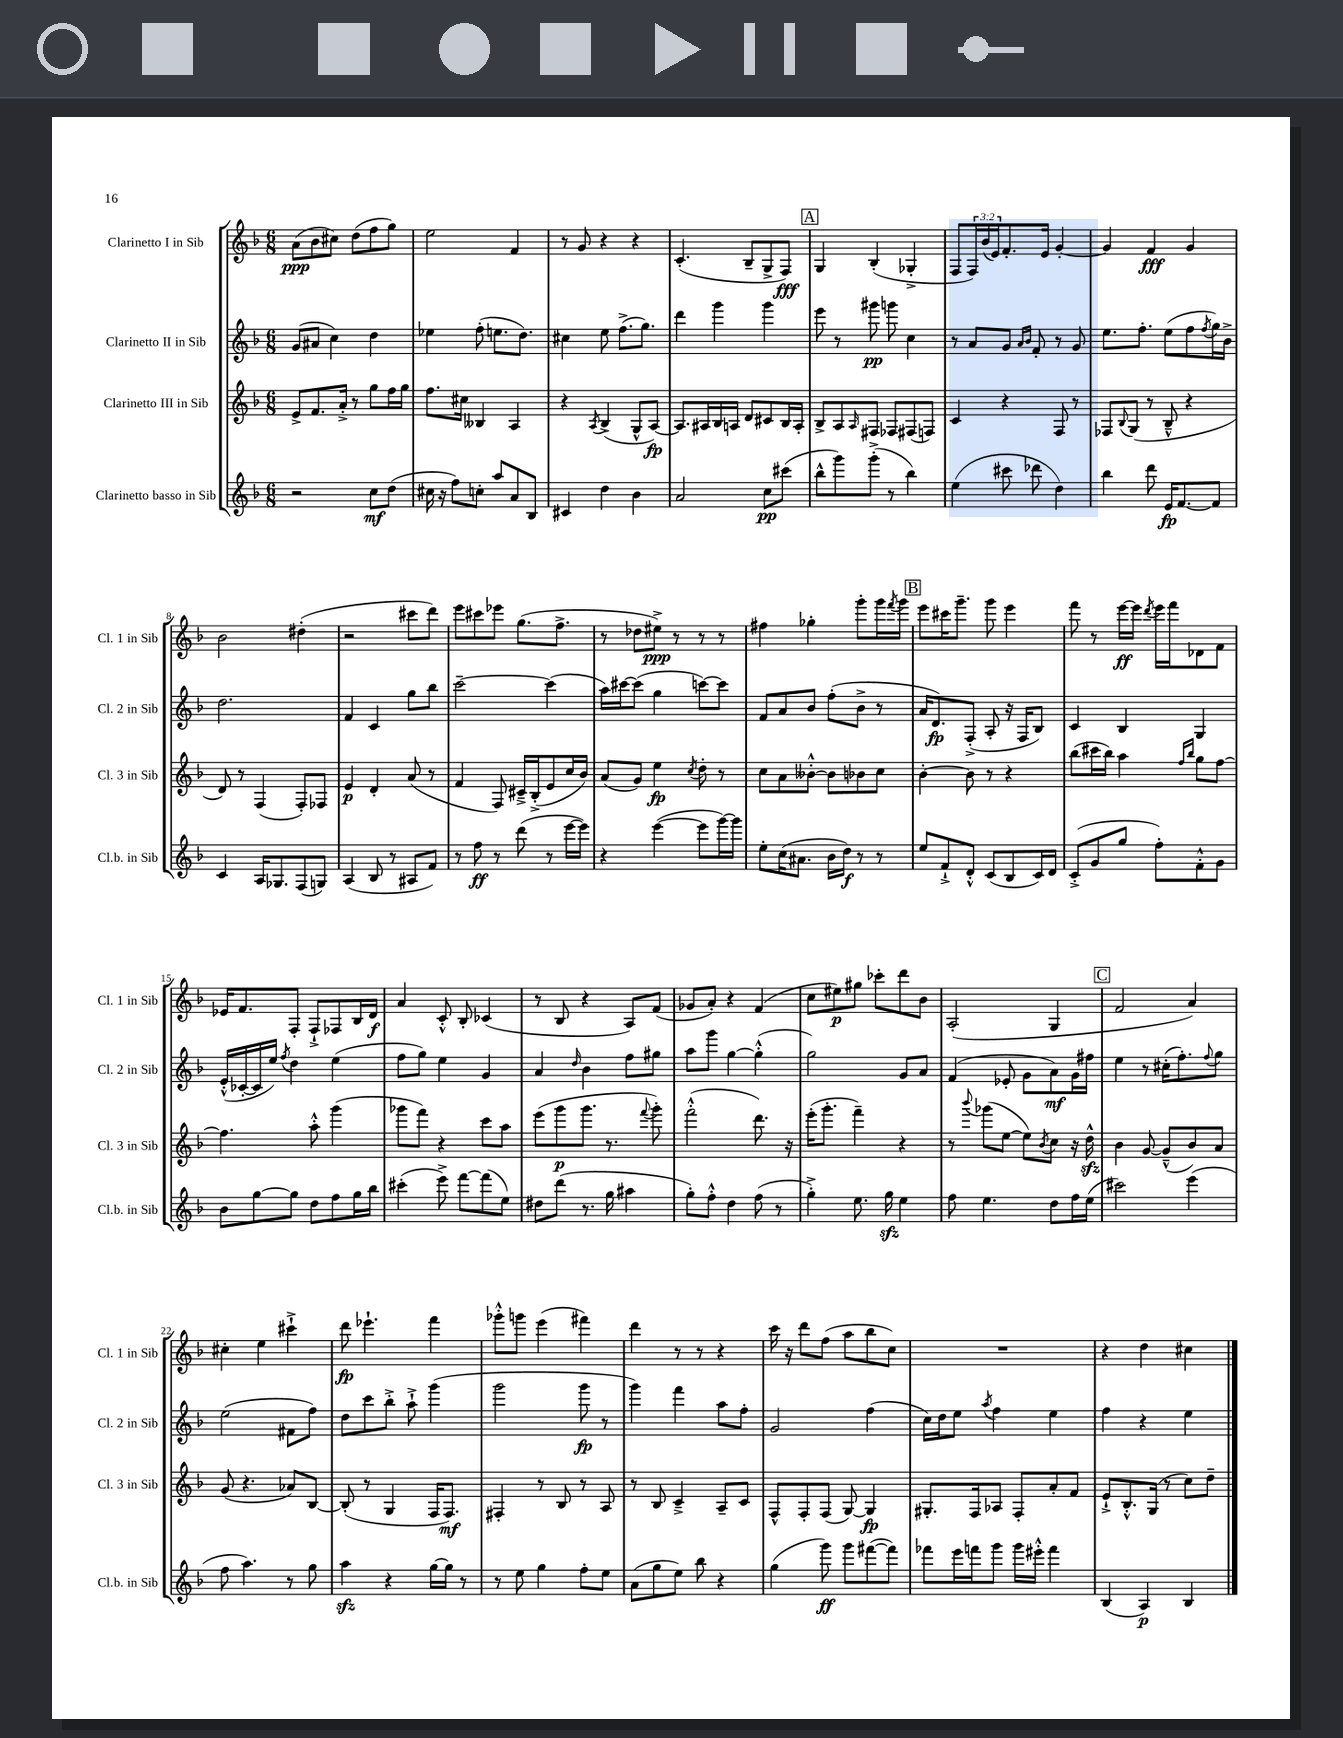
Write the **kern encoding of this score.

**kern	**dynam	**kern	**dynam	**kern	**dynam	**kern	**dynam
*part4	*part4	*part3	*part3	*part2	*part2	*part1	*part1
*staff4	*staff4	*staff3	*staff3	*staff2	*staff2	*staff1	*staff1
*I"Clarinetto basso in Sib	*	*I"Clarinetto III in Sib	*	*I"Clarinetto II in Sib	*	*I"Clarinetto I in Sib	*
*I'Cl.b. in Sib	*	*I'Cl. 3 in Sib	*	*I'Cl. 2 in Sib	*	*I'Cl. 1 in Sib	*
*clefG2	*	*clefG2	*	*clefG2	*	*clefG2	*
*k[b-]	*	*k[b-]	*	*k[b-]	*	*k[b-]	*
*M6/8	*	*M6/8	*	*M6/8	*	*M6/8	*
=1	=1	=1	=1	=1	=1	=1	=1
2r	.	8e^/L	.	(8g/L	.	(8a\L	ppp
.	.	8.f/	.	8a#X/J	.	8b-\	.
.	.	.	.	4cc\)	.	8cc#X\J)	.
.	.	16a'^/Jk	.	.	.	.	.
.	.	8r	.	.	.	(8dd\L	.
8cc\L	mf	8gg\L	.	4dd\	.	8ff\	.
(8dd\J	.	16ff\L	.	.	.	8gg\J)	.
.	.	16gg\JJ	.	.	.	.	.
=2	=2	=2	=2	=2	=2	=2	=2
16cc#X\	.	8.ff\L	.	4ee-X\	.	2ee\	.
16r	.	.	.	.	.	.	.
8ff\L)	.	.	.	.	.	.	.
.	.	16cc#X\Jk	.	.	.	.	.
8ccn'\J	.	4B--X/	.	(8ff'\	.	.	.
8aa/L	.	.	.	8.een\L	.	.	.
8a/	.	4A/	.	.	.	4f/	.
.	.	.	.	8.dd\J)	.	.	.
8B-/J	.	.	.	.	.	.	.
=3	=3	=3	=3	=3	=3	=3	=3
4c#X/	.	4r	.	4cc#X\	.	8r	.
.	.	.	.	.	.	8g/	.
.	.	8qA/	.	.	.	.	.
4dd\	.	(4B-^/	.	8ee\	.	4r	.
.	.	.	.	(8.ff^\L	.	.	.
4b-\	.	8G^^/L	.	.	.	4r	.
.	.	.	.	8.gg\J)	.	.	.
.	.	[8A/J)	fp	.	.	.	.
=4	=4	=4	=4	=4	=4	=4	=4
2a/	.	8.A/L]	.	4ddd\	.	(4.c'/	.
.	.	16A#X/L	.	.	.	.	.
.	.	16B-/	.	4ggg\	.	.	.
.	.	16An/JJ	.	.	.	.	.
.	.	8d/L	.	.	.	8B-~/L	.
8cc\L	pp	8c#X/	.	4ggg\	.	8G^/	.
(8ccc#X\J	.	16B-/L	.	.	.	8F/J)	fff
.	.	16A'/JJ	.	.	.	.	.
!!LO:REH:place=s1:t=A
=5	=5	=5	=5	=5	=5	=5	=5
8bb-^^\L	.	8B-^/L	.	8eee\	.	4G/	.
8ggg\)	.	8A/	.	8r	.	.	.
.	.	16qqA/	.	.	.	.	.
(8ggg'^\J	.	8F#X/J	.	8ggg#X\	pp	(4B-'/	.
8r	.	8F-X/L	.	8gggn\	.	.	.
4bb-\)	.	(8F#X/	.	4cc\	.	4G-X'^/	.
.	.	8Fn/J)	.	.	.	.	.
=6	=6	=6	=6	=6	=6	=6	=6
(4ee\	.	4c/	.	8r	.	8F/L	.
.	.	.	.	8a/L	.	24F/L)	.
.	.	.	.	.	.	(24b-/	.
.	.	.	.	.	.	24e/J)	.
8ccc#X\	.	4r	.	8g/J	.	8.f'/	.
.	.	.	.	16qqa/LL	.	.	.
.	.	.	.	16qqb-/JJ	.	.	.
8ddd-X\	.	.	.	8f'/	.	.	.
.	.	.	.	.	.	16e/Jk	.
4dd\)	.	8F/	.	8r	.	[4g'/	.
.	.	8r	.	8g/	.	.	.
=7	=7	=7	=7	=7	=7	=7	=7
4bb-\	.	8F-X/L	.	8.ee\L	.	4g/]	.
.	.	8qqB-/	.	.	.	.	.
.	.	(8G/J	.	.	.	.	.
.	.	.	.	8.ff'\J	.	.	.
8ddd\	.	8r	.	.	.	4f/	fff
16e/KL	fp	8B-~^^/	.	(8ee\L	.	.	.
[8.f/	.	.	.	.	.	.	.
.	.	4r	.	8ff\	.	4g/	.
.	.	.	.	8qff/	.	.	.
8f/J]	.	.	.	16gg\L)	.	.	.
.	.	.	.	16b-^\JJ	.	.	.
!!LO:LB:g=z
=8	=8	=8	=8	=8	=8	=8	=8
4c/	.	8d/)	.	2.dd\	.	2b-\	.
.	.	8r	.	.	.	.	.
16A/KL	.	(4F/	.	.	.	.	.
8.G-X/	.	.	.	.	.	.	.
(8F/	.	8F'/L)	.	.	.	(4dd#X'\	.
8Gn/J)	.	8F-X/J	.	.	.	.	.
=9	=9	=9	=9	=9	=9	=9	=9
(4A/	.	4e/	p	4f/	.	2r	.
8B-/	.	4d'/	.	4c/	.	.	.
8r	.	.	.	.	.	.	.
8A#X/L	.	(8a/	.	8gg\L	.	8ccc#X\L	.
8f/J)	.	8r	.	8bb-\J	.	8ddd\J)	.
=10	=10	=10	=10	=10	=10	=10	=10
8r	.	4f/	.	[2ccc~\	.	8eee\L	.
8ff\	ff	.	.	.	.	8ccc#X\	.
8r	.	8F/)	.	.	.	8eee-X\J	.
(8ddd\	.	16c#X~^/LL	.	.	.	(8.gg\L	.
.	.	(16B-'^/J	.	.	.	.	.
8r	.	8e/	.	(4ccc\]	.	.	.
.	.	.	.	.	.	8.ff^\J	.
[16eee\LL	.	16cc/L	.	.	.	.	.
16eee\JJ])	.	16b-/JJ)	.	.	.	.	.
=11	=11	=11	=11	=11	=11	=11	=11
4r	.	(8a/L	.	16aa\LL)	.	8r	.
.	.	.	.	[16ccc#X\J	.	.	.
.	.	8g/J)	.	(8ccc#\J]	.	8dd-X\L	.
([4eee\	.	4ee\	fp	4gg\	.	8ee#X^\J)	ppp
.	.	.	.	.	.	8r	.
.	.	8qcc/	.	.	.	.	.
8eee\L]	.	8dd'\	.	[8cccn\L)	.	8r	.
[16ggg\L)	.	8r	.	8ccc\J]	.	8r	.
16ggg\JJ]	.	.	.	.	.	.	.
=12	=12	=12	=12	=12	=12	=12	=12
8ee'\L	.	8cc\L	.	8f/L	.	4ff#X\	.
(16cc\K	.	8a\	.	8a/	.	.	.
8.a#X\J	.	.	.	.	.	.	.
.	.	[8b--X'^^\J	.	8b-/J	.	4gg-X'\	.
16b-\LL	.	8b--\L]	.	(8ff'\L	.	.	.
16dd\JJ)	f	.	.	.	.	.	.
8r	.	8b-X\	.	8b-^\J	.	8ggg'\L	.
8r	.	8cc\J	.	8r	.	16ggg\L	.
.	.	.	.	.	.	8qfff/	.
.	.	.	.	.	.	16ggg\JJ	.
!!LO:REH:place=s1:t=B
=13	=13	=13	=13	=13	=13	=13	=13
8ee/L	.	[4b-'\	.	16a/KL	.	8eee\L	.
.	.	.	.	8.d/)	fp	.	.
8f`^/	.	.	.	.	.	16ccc#X\K	.
.	.	.	.	.	.	8.ggg~\J	.
8d'^^/J	.	8b-\]	.	(8F'^/J	.	.	.
(8c/L	.	8r	.	8A'/	.	8ggg\	.
8B-/	.	4r	.	16r	.	4eee\	.
.	.	.	.	16F/KL	.	.	.
16c/L)	.	.	.	8B-/J)	.	.	.
16d/JJ	.	.	.	.	.	.	.
=14	=14	=14	=14	=14	=14	=14	=14
(8c'^/L	.	(8bb-\L	.	4c/	.	8fff\	.
8g/	.	16ccc#X\L	.	.	.	8r	.
.	.	16bb-\JJ)	.	.	.	.	.
8gg/J	.	4aa\	.	4B-/	.	[16eee\LL	ff
.	.	.	.	.	.	16eee\JJ]	.
.	.	.	.	.	.	8qddd/	.
8ff'\L)	.	.	.	.	.	16eee\LL	.
.	.	.	.	.	.	16fff\J	.
.	.	16qqff/LL	.	.	.	.	.
.	.	16qqbb-/JJ	.	.	.	.	.
8f'^^\	.	8gg\L	.	4G/	.	8d-X\	.
8g\J	.	[8ff\J	.	.	.	8f\J	.
!!LO:LB:g=z
=15	=15	=15	=15	=15	=15	=15	=15
8b-\L	.	4.ff\]	.	(16e'^^/LL	.	16e-X/KL	.
.	.	.	.	[16c-X'/	.	8.f/	.
[8gg\	.	.	.	16c-/]	.	.	.
.	.	.	.	16ee/JJ)	.	.	.
.	.	.	.	8qff/	.	.	.
8gg\J]	.	.	.	4dd\	.	8F'/J	.
8dd\L	.	8aa'^^\	.	.	.	8F`^/L	.
8ff\	.	(4ggg\	.	(4ee\	.	8F-X/	.
16gg\L	.	.	.	.	.	16B-/L	.
16bb-\JJ	.	.	.	.	.	16d/JJ	f
=16	=16	=16	=16	=16	=16	=16	=16
(4ccc#X'\	.	8ggg-X\L	.	8ff\L	.	4a/	.
.	.	8fff\J)	.	8gg\J)	.	.	.
8eee^\)	.	4r	.	4ee\	.	8c'^^/	.
[8fff\L	.	.	.	.	.	8B-'/	.
(8fff\]	.	8ccc\L	.	4g/	.	(4c-X/	.
8ee\J)	.	8aa\J	.	.	.	.	.
=17	=17	=17	=17	=17	=17	=17	=17
8dd#X\L	.	(8eee\L	.	4a/	.	8r	.
(8ddd\J	.	8ggg\	p	.	.	8B-/	.
.	.	.	.	16qqdd/	.	.	.
8.r	.	8.ggg\J	.	4b-\	.	4r	.
16gg\	.	8.r	.	.	.	.	.
4aa#X\	.	.	.	8ff\L	.	8A/L)	.
.	.	8qqfff/	.	.	.	.	.
.	.	8ggg'\)	.	8gg#X\J	.	(8f/J	.
=18	=18	=18	=18	=18	=18	=18	=18
8gg'\L)	.	(2fff'^^\	.	8aa\L	.	8g-X/L	.
8ff'^^\J	.	.	.	8ggg\J	.	8a'/J)	.
4dd\	.	.	.	[4gg\	.	4r	.
(8ff\	.	8.ddd\)	.	(4gg'^^\]	.	(4f/	.
8r	.	.	.	.	.	.	.
.	.	16r	.	.	.	.	.
=19	=19	=19	=19	=19	=19	=19	=19
4gg'^\)	.	(16eee'\KL	.	2gg\)	.	8cc\L	.
.	.	8.ggg'\J	.	.	.	.	.
.	.	.	.	.	.	8ee#X\)	p
8.ee\	.	4fff~\)	.	.	.	8gg#X\J	.
.	.	.	.	.	.	8ccc-X'\L	.
16ggzz\	.	.	.	.	.	.	.
4ee\	.	4r	.	8g/L	.	8ddd\	.
.	.	.	.	8a/J	.	8b-\J	.
=20	=20	=20	=20	=20	=20	=20	=20
8ff\	.	8r	.	(4f/	.	(2A'/	.
.	.	8qqbbb-/	.	.	.	.	.
4.ee\	.	(8ggg-X\L	.	.	.	.	.
.	.	[8ee\J	.	8e-X'/	.	.	.
.	.	8ee\L])	.	8g\L	.	.	.
.	.	8qb-/	.	.	.	.	.
8dd\L	.	8cc\J	.	8a\)	mf	4G/	.
16ff\L	.	16r	.	16g\L	.	.	.
(16ee\JJ	.	16ddzz^^\	.	16ff#X\JJ	.	.	.
!!LO:REH:place=s1:t=C
=21	=21	=21	=21	=21	=21	=21	=21
2ccc#X\)	.	4b-\	.	4ee\	.	2f/	.
.	.	[8g/	.	8r	.	.	.
.	.	(8g~^^/L]	.	(16cc#X'\KL	.	.	.
.	.	.	.	8.ff'\)	.	.	.
(4eee\	.	8b-/)	.	.	.	4a/)	.
.	.	.	.	8qqff/	.	.	.
.	.	8a/J	.	8gg\J	.	.	.
!!LO:LB:g=z
=22	=22	=22	=22	=22	=22	=22	=22
8ff\	.	(8g/	.	(2ee\	.	4cc#X'\	.
4.aa\)	.	4.r	.	.	.	.	.
.	.	.	.	.	.	4ee\	.
8r	.	8a-X/L)	.	8f#X\L	.	4ccc#X`^\	.
8gg\	.	[8B-/J	.	8ff\J)	.	.	.
=23	=23	=23	=23	=23	=23	=23	=23
4aazz\	.	(8B-'/]	.	8dd\L	.	8ddd\	fp
.	.	8r	.	8ccc\	.	4.eee-X`\	.
4r	.	4G/	.	8bb-'^\J	.	.	.
.	.	.	.	8aa`^\	.	.	.
[16gg\LL	.	16F/KL	.	(4ggg\	.	4fff\	.
16gg\JJ]	.	8.F/J)	mf	.	.	.	.
8r	.	.	.	.	.	.	.
=24	=24	=24	=24	=24	=24	=24	=24
8r	.	4F#X'/	.	2ggg\	.	8ggg-X'^^\L	.
8ee\	.	.	.	.	.	8gggn\J	.
4gg\	.	8r	.	.	.	(4eee\	.
.	.	8B-/	.	.	.	.	.
8ff'\L	.	8r	.	8ggg\	fp	4fff#X\)	.
8ee\J	.	8A/	.	8r	.	.	.
=25	=25	=25	=25	=25	=25	=25	=25
(8a\L	.	8r	.	4ggg\)	.	4ddd\	.
8gg\	.	8B-/	.	.	.	.	.
8ee\J)	.	4c~^/	.	4fff\	.	8r	.
8bb-\	.	.	.	.	.	8r	.
4r	.	8A~/L	.	8aa\L	.	4r	.
.	.	8c/J	.	8ff'\J	.	.	.
=26	=26	=26	=26	=26	=26	=26	=26
(4gg\	.	8F^^/L	.	2g/	.	16ccc\	.
.	.	.	.	.	.	16r	.
.	.	8F'/	.	.	.	8ddd\L	.
8ggg\)	ff	(8F/J	.	.	.	(8ff\J	.
8ggg\L	.	[8G/)	.	.	.	8aa\L	.
([8fff#X\	.	4G/]	fp	(4ff\	.	8bb-\	.
8fff#\J])	.	.	.	.	.	8cc\J)	.
=27	=27	=27	=27	=27	=27	=27	=27
8fff-X\L	.	8.G#X'/L	.	16cc\LL)	.	2.r	.
.	.	.	.	16dd\J	.	.	.
16eee\L	.	.	.	8ee\J	.	.	.
16fffn\J	.	16F/k	.	.	.	.	.
.	.	.	.	8qaa/	.	.	.
8ggg\J	.	8A-X/J	.	4ff\	.	.	.
16ggg\LL	.	8F'/L	.	.	.	.	.
16eee#X'^^\JJ	.	.	.	.	.	.	.
4fff\	.	8a'/	.	4ee\	.	.	.
.	.	8f/J	.	.	.	.	.
=28	=28	=28	=28	=28	=28	=28	=28
(4B-/	.	8e`^/L	.	4ff\	.	4r	.
.	.	8.B-'^^/	.	.	.	.	.
4A/)	p	.	.	4r	.	4dd\	.
.	.	(16G/Jk	.	.	.	.	.
.	.	8r	.	.	.	.	.
4B-/	.	8cc\L)	.	4ee\	.	4cc#X\	.
.	.	8dd~\J	.	.	.	.	.
==	==	==	==	==	==	==	==
*-	*-	*-	*-	*-	*-	*-	*-
